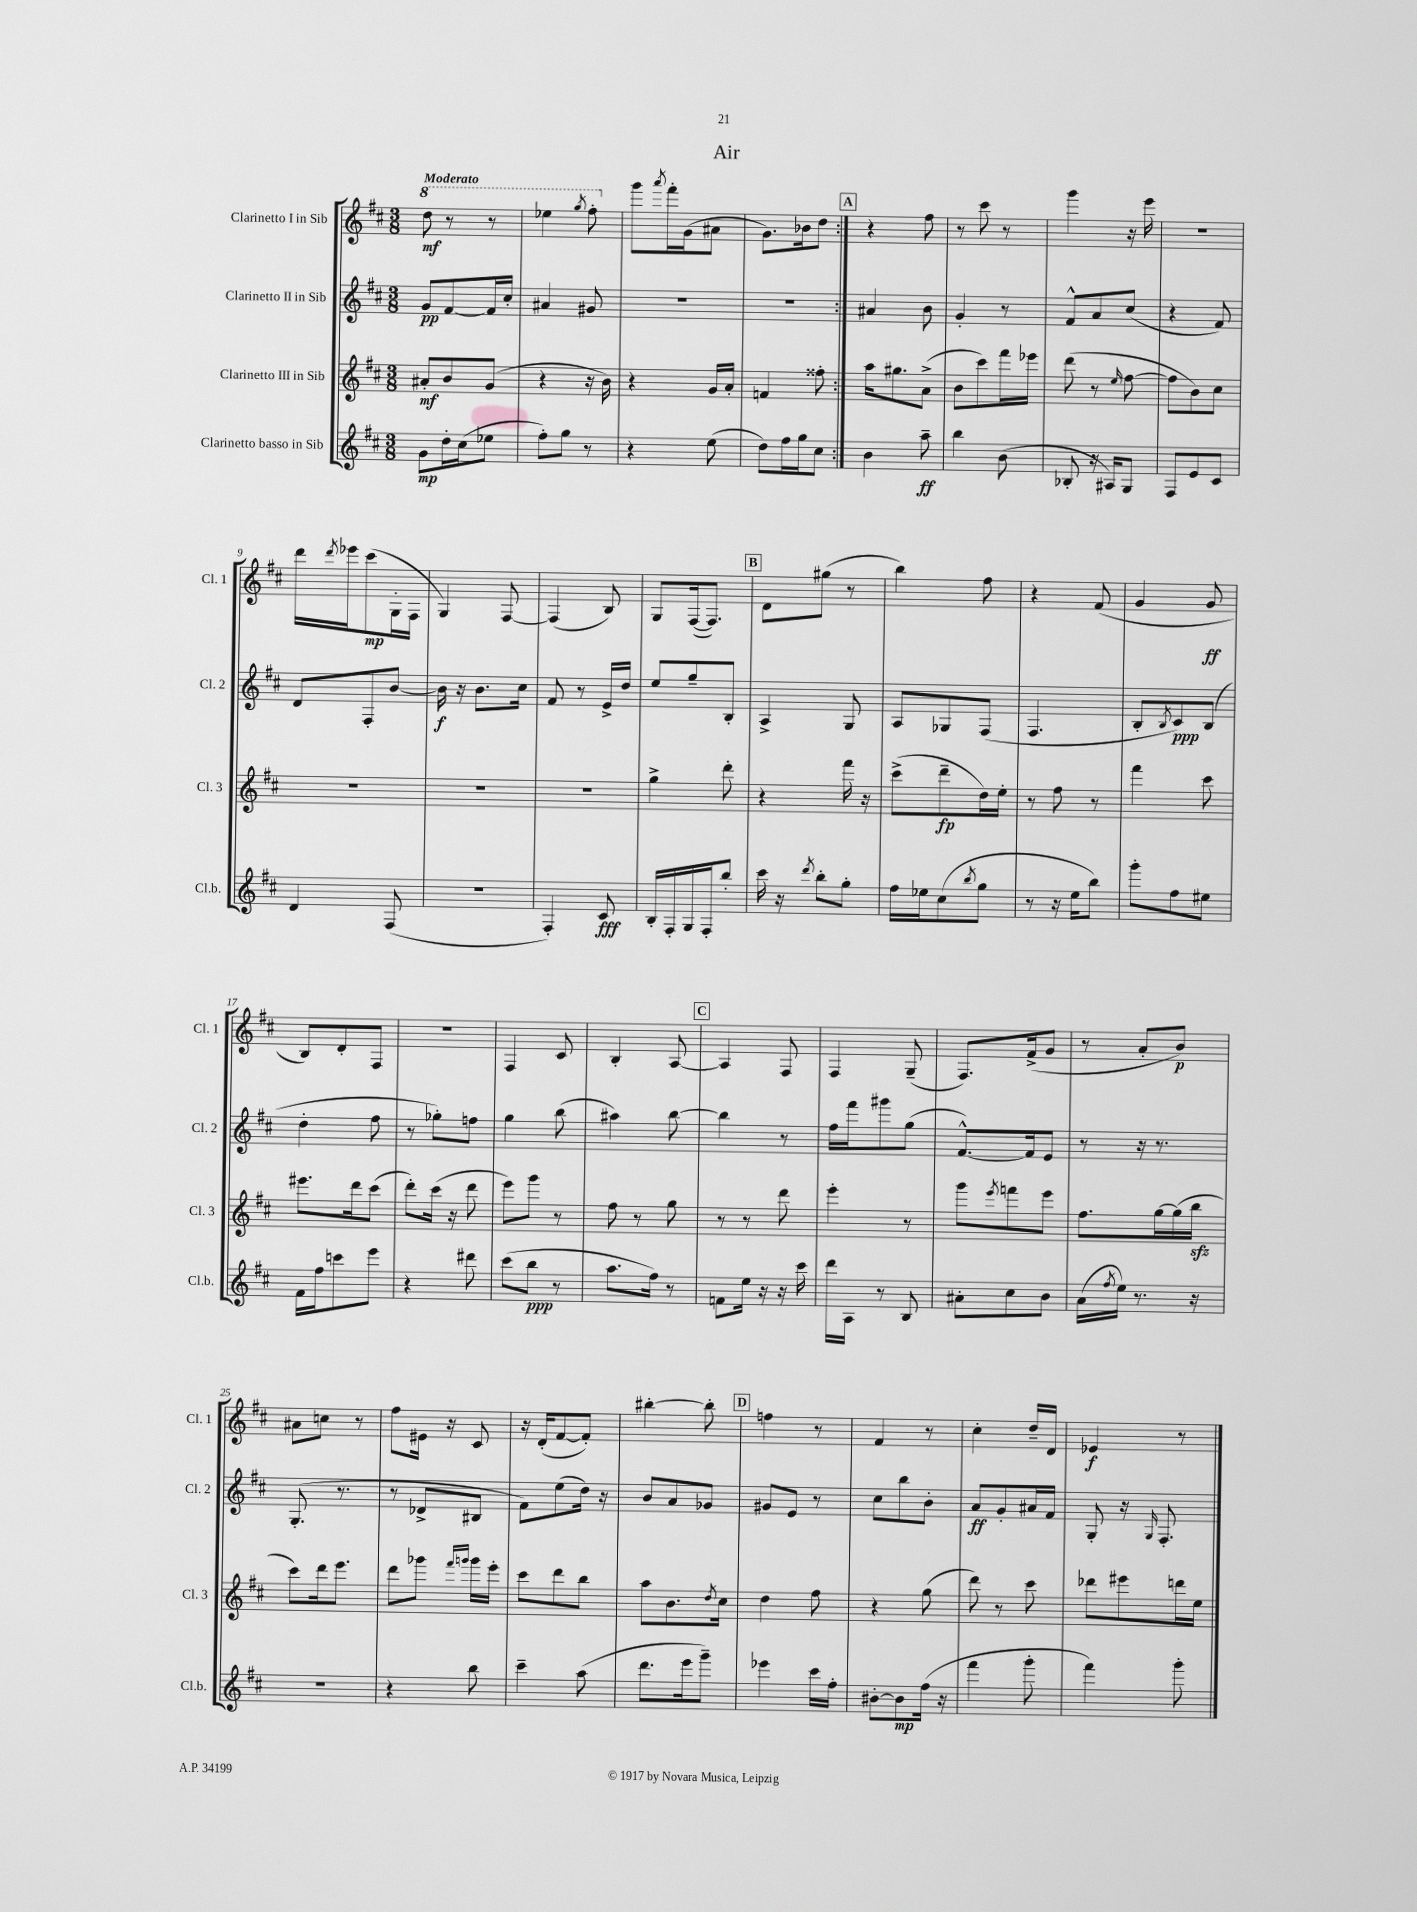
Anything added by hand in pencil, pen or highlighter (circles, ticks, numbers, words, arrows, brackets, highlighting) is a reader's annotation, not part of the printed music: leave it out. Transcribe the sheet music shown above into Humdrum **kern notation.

**kern	**dynam	**kern	**dynam	**kern	**dynam	**kern	**dynam
*part4	*part4	*part3	*part3	*part2	*part2	*part1	*part1
*staff4	*staff4	*staff3	*staff3	*staff2	*staff2	*staff1	*staff1
*I"Clarinetto basso in Sib	*	*I"Clarinetto III in Sib	*	*I"Clarinetto II in Sib	*	*I"Clarinetto I in Sib	*
*I'Cl.b.	*	*I'Cl. 3	*	*I'Cl. 2	*	*I'Cl. 1	*
*clefG2	*	*clefG2	*	*clefG2	*	*clefG2	*
*k[f#c#]	*	*k[f#c#]	*	*k[f#c#]	*	*k[f#c#]	*
*M3/8	*	*M3/8	*	*M3/8	*	*M3/8	*
*	*	*	*	*	*	*8va	*
=1	=1	=1	=1	=1	=1	=1	=1
!	!	!	!	!	!	!LO:TX:a:B:t=Moderato	!
8g\L	mp	8a#X'/L	mf	8g/L	pp	8ddd\	mf
16dd'\L	.	8b/	.	[8f#/	.	8r	.
(16cc#\J	.	.	.	.	.	.	.
8ee-X\J	.	(8g/J	.	16f#/L]	.	8r	.
.	.	.	.	16cc#'/JJ	.	.	.
=2	=2	=2	=2	=2	=2	=2	=2
8ff#'\L)	.	4r	.	4a#X/	.	4eee-X\	.
8gg\J	.	.	.	.	.	.	.
.	.	.	.	.	.	8qggg/	.
8r	.	16r	.	8g#X/	.	8fff#'\	.
.	.	16b\)	.	.	.	.	.
=3	=3	=3	=3	=3	=3	=3	=3
*	*	*	*	*	*	*X8va	*
4r	.	4r	.	4.r	.	8ggg\L	.
.	.	.	.	.	.	8qaaa/	.
.	.	.	.	.	.	16fff#'\L	.
.	.	.	.	.	.	(16g\J	.
(8ee\	.	16g/LL	.	.	.	8a#X\J	.
.	.	16a'/JJ	.	.	.	.	.
=4	=4	=4	=4	=4	=4	=4	=4
8dd\L)	.	4fn/	.	4.r	.	8.g\L)	.
16ff#\L	.	.	.	.	.	.	.
16gg\J	.	.	.	.	.	16b-X\k	.
8cc#\J	.	8ff##X'\	.	.	.	8dd\J	.
!!LO:REH:place=s1:t=A
=5:|!	=5:|!	=5:|!	=5:|!	=5:|!	=5:|!	=5:|!	=5:|!
4b\	.	16aa\KL	.	4a#X/	.	4r	.
.	.	8.gg#X\	.	.	.	.	.
8aa~\	ff	(8a^\J	.	8b\	.	8ff#\	.
=6	=6	=6	=6	=6	=6	=6	=6
4bb\	.	8b\L	.	4g'/	.	8r	.
.	.	8ccc#\)	.	.	.	8ccc#\	.
(8b\	.	16fff#\L	.	8r	.	8r	.
.	.	16eee-X\JJ	.	.	.	.	.
=7	=7	=7	=7	=7	=7	=7	=7
8B-X'/	.	(8ddd\	.	8f#^^/L	.	4ggg\	.
16r	.	8r	.	8a/	.	.	.
16A#X/KL)	.	.	.	.	.	.	.
.	.	16qqee/	.	.	.	.	.
8G/J	.	[8ff#\	.	(8cc#/J	.	16r	.
.	.	.	.	.	.	16eee\	.
=8	=8	=8	=8	=8	=8	=8	=8
8F#/L	.	8ff#\L]	.	4r	.	4.r	.
8e/	.	8b\)	.	.	.	.	.
8c#/J	.	8cc#\J	.	8f#/)	.	.	.
!!LO:LB:g=z
=9	=9	=9	=9	=9	=9	=9	=9
4d/	.	4.r	.	8d/L	.	16ddd\LL	.
.	.	.	.	.	.	8qddd/	.
.	.	.	.	.	.	16eee-X\J	.
.	.	.	.	8F#'/	.	(8ccc#\	mp
(8F#/	.	.	.	[8b/J	.	16G'\L	.
.	.	.	.	.	.	16F#\JJ	.
=10	=10	=10	=10	=10	=10	=10	=10
4.r	.	4.r	.	16b\]	f	4G/)	.
.	.	.	.	16r	.	.	.
.	.	.	.	8.b\L	.	.	.
.	.	.	.	.	.	[8F#/	.
.	.	.	.	16cc#\Jk	.	.	.
=11	=11	=11	=11	=11	=11	=11	=11
4F#'/)	.	4.r	.	8f#/	.	(4F#/]	.
.	.	.	.	8r	.	.	.
8c#/	fff	.	.	16e^/LL	.	8B/)	.
.	.	.	.	16dd/JJ	.	.	.
=12	=12	=12	=12	=12	=12	=12	=12
16B'/LL	.	4gg^\	.	8ee/L	.	8G/L	.
16F#'/	.	.	.	.	.	.	.
16G/	.	.	.	8gg~/	.	([16F#/k	.
16F#'/J	.	.	.	.	.	8.F#/J])	.
8bb'/J	.	8ddd'\	.	8B'/J	.	.	.
!!LO:REH:place=s1:t=B
=13	=13	=13	=13	=13	=13	=13	=13
16ccc#\	.	4r	.	4A^/	.	8d\L	.
16r	.	.	.	.	.	.	.
8qddd/	.	.	.	.	.	.	.
8bb'\L	.	.	.	.	.	(8gg#X\J	.
8gg'\J	.	16fff#\	.	8G/	.	8r	.
.	.	16r	.	.	.	.	.
=14	=14	=14	=14	=14	=14	=14	=14
16ff#\LL	.	(8ccc#^\L	.	8A/L	.	4bb\)	.
16ee-X\J	.	.	.	.	.	.	.
(8cc#\	.	8ddd~\	fp	8G-X/	.	.	.
8qbb/	.	.	.	.	.	.	.
8gg\J	.	16dd\L)	.	(8F#/J	.	8ff#\	.
.	.	16ee'\JJ	.	.	.	.	.
=15	=15	=15	=15	=15	=15	=15	=15
8r	.	8r	.	4.F#/	.	4r	.
16r	.	8ff#\	.	.	.	.	.
16ee\KL	.	.	.	.	.	.	.
8bb\J)	.	8r	.	.	.	(8f#/	.
=16	=16	=16	=16	=16	=16	=16	=16
8ggg'\L	.	4fff#\	.	8B'/L	.	4g/	.
.	.	.	.	8qB/	.	.	.
8ff#\	.	.	.	8c#/)	ppp	.	.
8ee#X\J	.	8ccc#\	.	(8B/J	.	8g/	ff
!!LO:LB:g=z
=17	=17	=17	=17	=17	=17	=17	=17
16f#\LL	.	8.eee#X\L	.	4dd'\	.	8B/L)	.
16ff#\J	.	.	.	.	.	.	.
8cccn\	.	.	.	.	.	8d'/	.
.	.	16ddd\k	.	.	.	.	.
8eee\J	.	(8ccc#\J	.	8ff#\	.	8F#/J	.
=18	=18	=18	=18	=18	=18	=18	=18
4r	.	8ddd'\L)	.	8r	.	4.r	.
.	.	(16ccc#\Jk	.	8gg-X'\L)	.	.	.
.	.	16r	.	.	.	.	.
8ddd#X\	.	8ddd\	.	8ffn\J	.	.	.
=19	=19	=19	=19	=19	=19	=19	=19
(8ccc#\L	.	8eee\L)	.	4gg\	.	4F#/	.
8bb\J	ppp	8ggg\J	.	.	.	.	.
8r	.	8r	.	(8bb\	.	8c#/	.
=20	=20	=20	=20	=20	=20	=20	=20
8.aa\L	.	8ff#\	.	4aa#X\)	.	4B'/	.
.	.	8r	.	.	.	.	.
16ff#\Jk)	.	.	.	.	.	.	.
8r	.	8gg\	.	[8bb\	.	[8A/	.
!!LO:REH:place=s1:t=C
=21	=21	=21	=21	=21	=21	=21	=21
8fn\L	.	8r	.	4bb\]	.	4A/]	.
16ee\Jk	.	8r	.	.	.	.	.
16r	.	.	.	.	.	.	.
16r	.	8ddd\	.	8r	.	8F#/	.
16ccc#\	.	.	.	.	.	.	.
=22	=22	=22	=22	=22	=22	=22	=22
16ddd\LL	.	4eee'\	.	16ff#\LL	.	4F#/	.
16A\JJ	.	.	.	16fff#\J	.	.	.
8r	.	.	.	8ggg#X\	.	.	.
8B/	.	8r	.	(8gg\J	.	(8G~/	.
=23	=23	=23	=23	=23	=23	=23	=23
8a#X'\L	.	8ggg\L	.	[8.f#^^/L)	.	8.F#/L)	.
.	.	8qeee/	.	.	.	.	.
8cc#\	.	8fffn\	.	.	.	.	.
.	.	.	.	16f#/k]	.	(16f#^/k	.
8b\J	.	8eee\J	.	8e/J	.	8g/J	.
=24	=24	=24	=24	=24	=24	=24	=24
(16a\LL	.	8.ff#\L	.	8r	.	8r	.
8qff#/	.	.	.	.	.	.	.
16ee\JJ)	.	.	.	.	.	.	.
8.r	.	.	.	16r	.	8a'/L	.
.	.	[16gg\L	.	8.r	.	.	.
.	.	(16gg\]	.	.	.	8b/J)	p
16r	.	16bbzz\JJ	.	.	.	.	.
!!LO:LB:g=z
=25	=25	=25	=25	=25	=25	=25	=25
4.r	.	8ccc#\L)	.	(8.G'/	.	8a#X\L	.
.	.	16ddd\k	.	.	.	8ccn\J	.
.	.	8.eee\J	.	8.r	.	.	.
.	.	.	.	.	.	8r	.
=26	=26	=26	=26	=26	=26	=26	=26
4r	.	8ddd\L	.	8r	.	8ff#\L	.
.	.	8ggg-X\J	.	8d-X^/L	.	16e#X\Jk	.
.	.	.	.	.	.	16r	.
.	.	16qqfff#/LL	.	.	.	.	.
.	.	16qqgggn/JJ	.	.	.	.	.
8bb\	.	16ggg\LL	.	8B#X/J	.	8c#/	.
.	.	16eee'\JJ	.	.	.	.	.
=27	=27	=27	=27	=27	=27	=27	=27
4ccc#~\	.	8ccc#\L	.	8f#\L)	.	16r	.
.	.	.	.	.	.	(16d'/KL	.
.	.	8ddd\	.	(8ee\	.	[8f#/	.
(8aa\	.	8bb\J	.	16dd\Jk)	.	8f#'/J])	.
.	.	.	.	16r	.	.	.
=28	=28	=28	=28	=28	=28	=28	=28
8.ddd\L	.	8aa\L	.	8b/L	.	[4bb#X'\	.
.	.	8.b\	.	8a/	.	.	.
16eee\k	.	.	.	.	.	.	.
8ggg~\J)	.	.	.	8g-X/J	.	8bb#'\]	.
.	.	8qdd/	.	.	.	.	.
.	.	16cc#\Jk	.	.	.	.	.
!!LO:REH:place=s1:t=D
=29	=29	=29	=29	=29	=29	=29	=29
4eee-X\	.	4dd\	.	8g#X/L	.	4ffn\	.
.	.	.	.	8e/J	.	.	.
16ccc#\LL	.	8ff#\	.	8r	.	8r	.
16ff#'\JJ	.	.	.	.	.	.	.
=30	=30	=30	=30	=30	=30	=30	=30
[8b#X'\L	.	4r	.	8cc#\L	.	4f#/	.
8b#\]	mp	.	.	8bb\	.	.	.
(16ff#\Jk	.	(8gg\	.	8b'\J	.	8r	.
16r	.	.	.	.	.	.	.
=31	=31	=31	=31	=31	=31	=31	=31
4fff#\	.	8ddd\)	.	8a/L	ff	4cc#'\	.
.	.	8r	.	8g'/	.	.	.
8ggg'\	.	8ccc#\	.	16a#X/L	.	16dd~/LL	.
.	.	.	.	16f#/JJ	.	16d/JJ	.
=32	=32	=32	=32	=32	=32	=32	=32
4fff#\)	.	8ddd-X\L	.	8G'/	.	4e-X/	f
.	.	8eee#X\	.	16r	.	.	.
.	.	.	.	16qqG/	.	.	.
.	.	.	.	8.F#'/	.	.	.
8ggg'\	.	16dddn\L	.	.	.	8r	.
.	.	16ee\JJ	.	.	.	.	.
==	==	==	==	==	==	==	==
*-	*-	*-	*-	*-	*-	*-	*-
